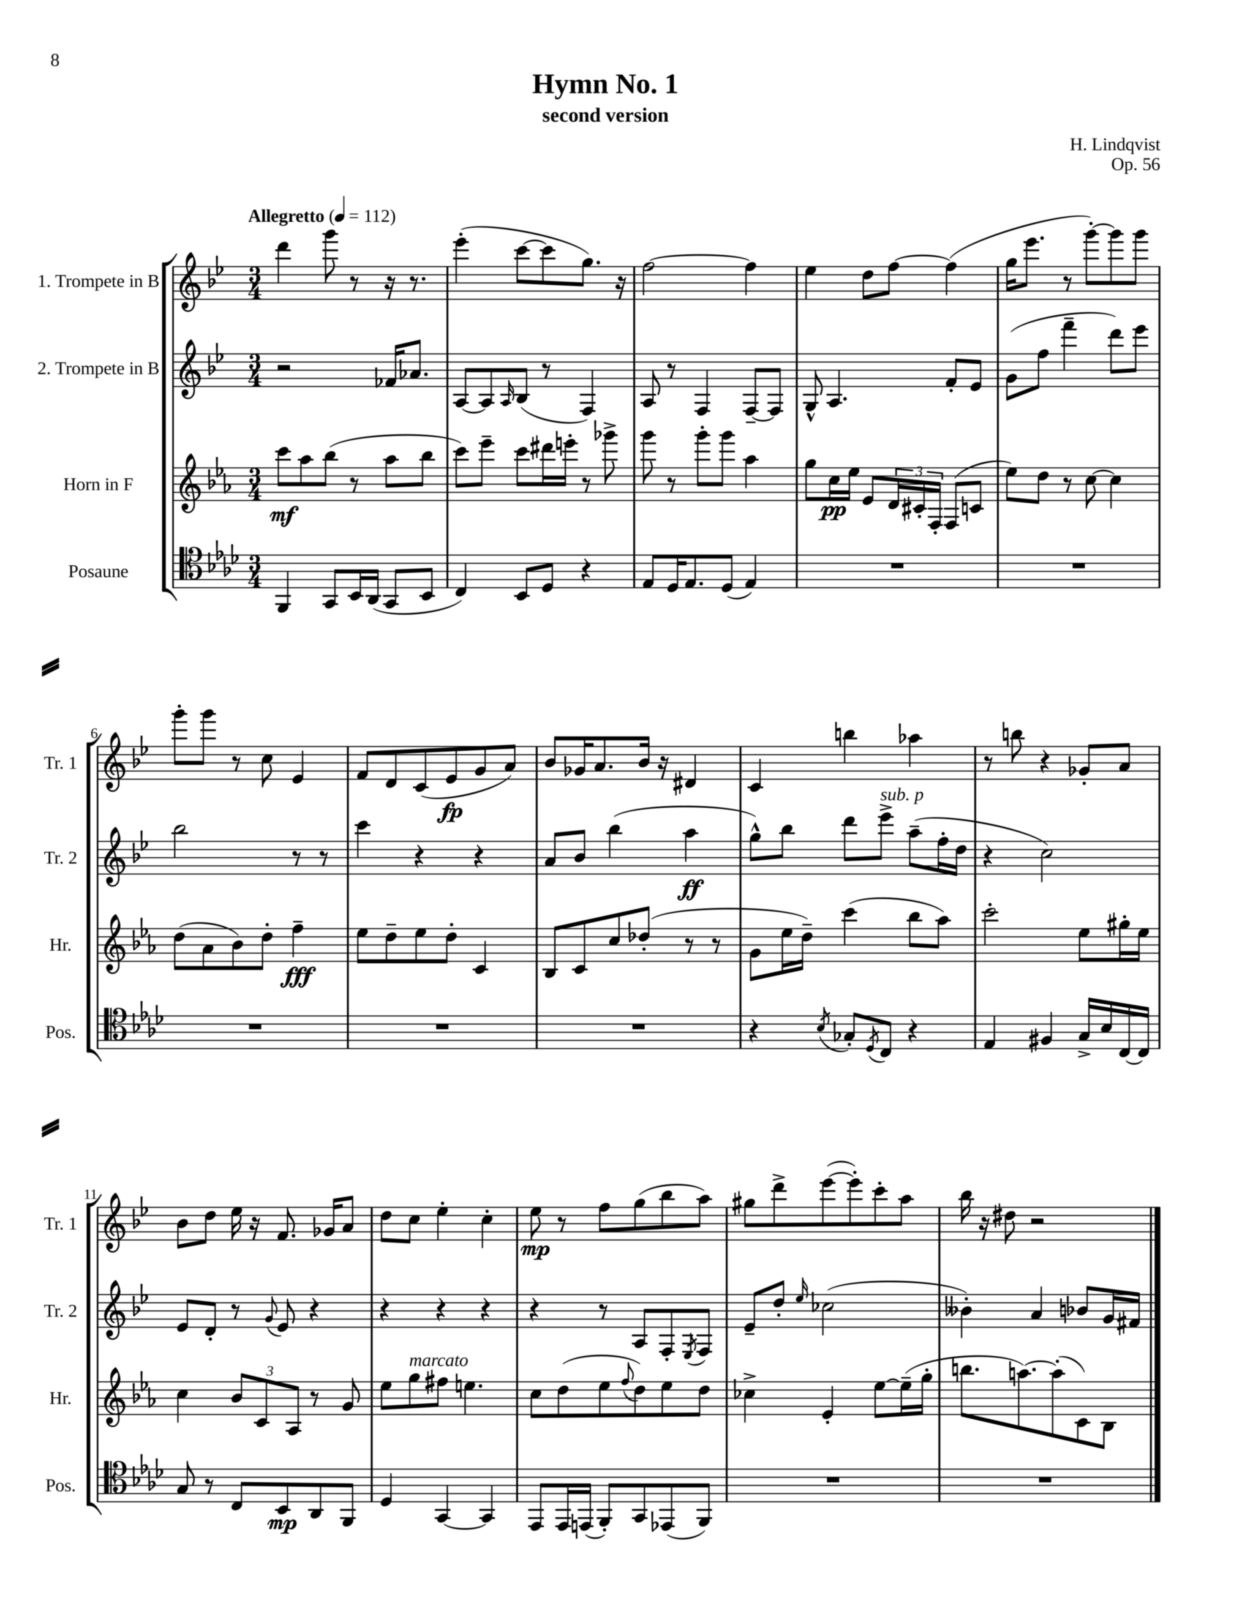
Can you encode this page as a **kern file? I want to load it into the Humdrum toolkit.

**kern	**kern	**kern	**kern
*staff4	*staff3	*staff2	*staff1
*clefC4	*clefG2	*clefG2	*clefG2
*k[b-e-a-d-]	*k[b-e-a-]	*k[b-e-]	*k[b-e-]
*M3/4	*M3/4	*M3/4	*M3/4
*MM112	*MM112	*MM112	*MM112
4FF	8ccc	2r	4ddd
.	8aa-	.	.
8GG	(8bb-	.	8ggg
16BB-	8r	.	8r
(16AA-	.	.	.
8GG	8aa-	16f-	16r
.	.	8.a-	8.r
8BB-	8bb-	.	.
=	=	=	=
4C)	8ccc)	[8A	(4eee-'
.	8eee-~	8A]	.
.	.	16qqA	.
8BB-	8ccc	(8B-	[8ccc
8D-	16ddd#	8r	8ccc]
.	16eee'	.	.
4r	8r	4F)	8.gg)
.	8ggg-^	.	.
.	.	.	16r
=	=	=	=
8E-	8ggg	8A	[2ff
16D-	8r	8r	.
8.E-	.	.	.
.	8ggg'	4F	.
(8D-	8ggg	.	.
4E-)	4aa-	[8F~	4ff]
.	.	8F]	.
=	=	=	=
2.r	8gg	8G^^	4ee-
.	16cc	4.A	.
.	16ee-	.	.
.	8e-	.	8dd
.	24d	.	[8ff
.	24c#'	.	.
.	24F'	.	.
.	(8F	8f'	(4ff]
.	8c	8e-	.
=	=	=	=
2.r	8ee-)	(8g	16gg
.	.	.	8.eee-
.	8dd	8ff	.
.	8r	4fff~	8r
.	[8cc	.	[8ggg')
.	4cc]	8ddd)	8ggg]
.	.	8eee-	8ggg
=	=	=	=
2.r	(8dd	2bb-	8ggg'
.	8a-	.	8ggg
.	8b-)	.	8r
.	8dd'	.	8cc
.	4ff~	8r	4e-
.	.	8r	.
=	=	=	=
2.r	8ee-	4ccc	8f
.	8dd~	.	8d
.	8ee-	4r	(8c
.	8dd'	.	8e-
.	4c	4r	8g
.	.	.	8a)
=	=	=	=
2.r	8B-	8a	8b-
.	8c	8b-	16g-
.	.	.	8.a
.	8cc	(4bb-	.
.	(8dd-'	.	16b-
.	.	.	16r
.	8r	4aa	4d#
.	8r	.	.
=	=	=	=
4r	8g	8gg^^)	4c
.	16ee-	8bb-	.
.	16dd~)	.	.
8qB-	.	.	.
8G-'	(4ccc	8ddd	4bb
8qD-	.	.	.
8C	.	8eee-^	.
4r	8bb-	(8aa~	4aa-
.	8aa-)	16ff'	.
.	.	16dd	.
=	=	=	=
4E-	2ccc'	4r	8r
.	.	.	8bb
4F#	.	2cc)	4r
16G^	8ee-	.	8g-'
16B-	.	.	.
[16C	16gg#'	.	8a
16C]	16ee-	.	.
=	=	=	=
8G	4cc	8e-	8b-
8r	.	8d'	8dd
8C	12b-	8r	16ee-
.	.	.	16r
.	12c	.	.
.	.	8qqg	.
8BB-	.	8e-	8.f
.	12A-	.	.
8AA-	8r	4r	.
.	.	.	16g-
8FF	8g	.	8a
=	=	=	=
4D-	8ee-	4r	8dd
.	8gg	.	8cc
[4GG	8ff#	4r	4ee-'
.	4.ee	.	.
4GG]	.	4r	4cc'
=	=	=	=
8EE-	8cc	4r	8ee-
16EE-	(8dd	.	8r
(16EE	.	.	.
8FF')	8ee-	8r	8ff
.	8qqff	.	.
8GG	8dd)	8A	(8gg
(8EE-	8ee-	8F'	8bb-
.	.	8qE-	.
8FF)	8dd	8F	8aa)
=	=	=	=
2.r	4cc-^	8e-~	8gg#
.	.	8dd'	8ddd^
.	.	16qqee-	.
.	4e-'	(2cc-	([8eee-
.	.	.	8eee-'])
.	[8ee-	.	8ccc'
.	(16ee-~]	.	8aa
.	16gg'	.	.
=	=	=	=
2.r	8.bb	4b--')	16bb-
.	.	.	16r
.	.	.	8dd#
.	[8.aa)	.	.
.	.	4a	2r
.	(8aa']	.	.
.	8c)	8b-	.
.	8B-	16g	.
.	.	16f#	.
==	==	==	==
*-	*-	*-	*-
